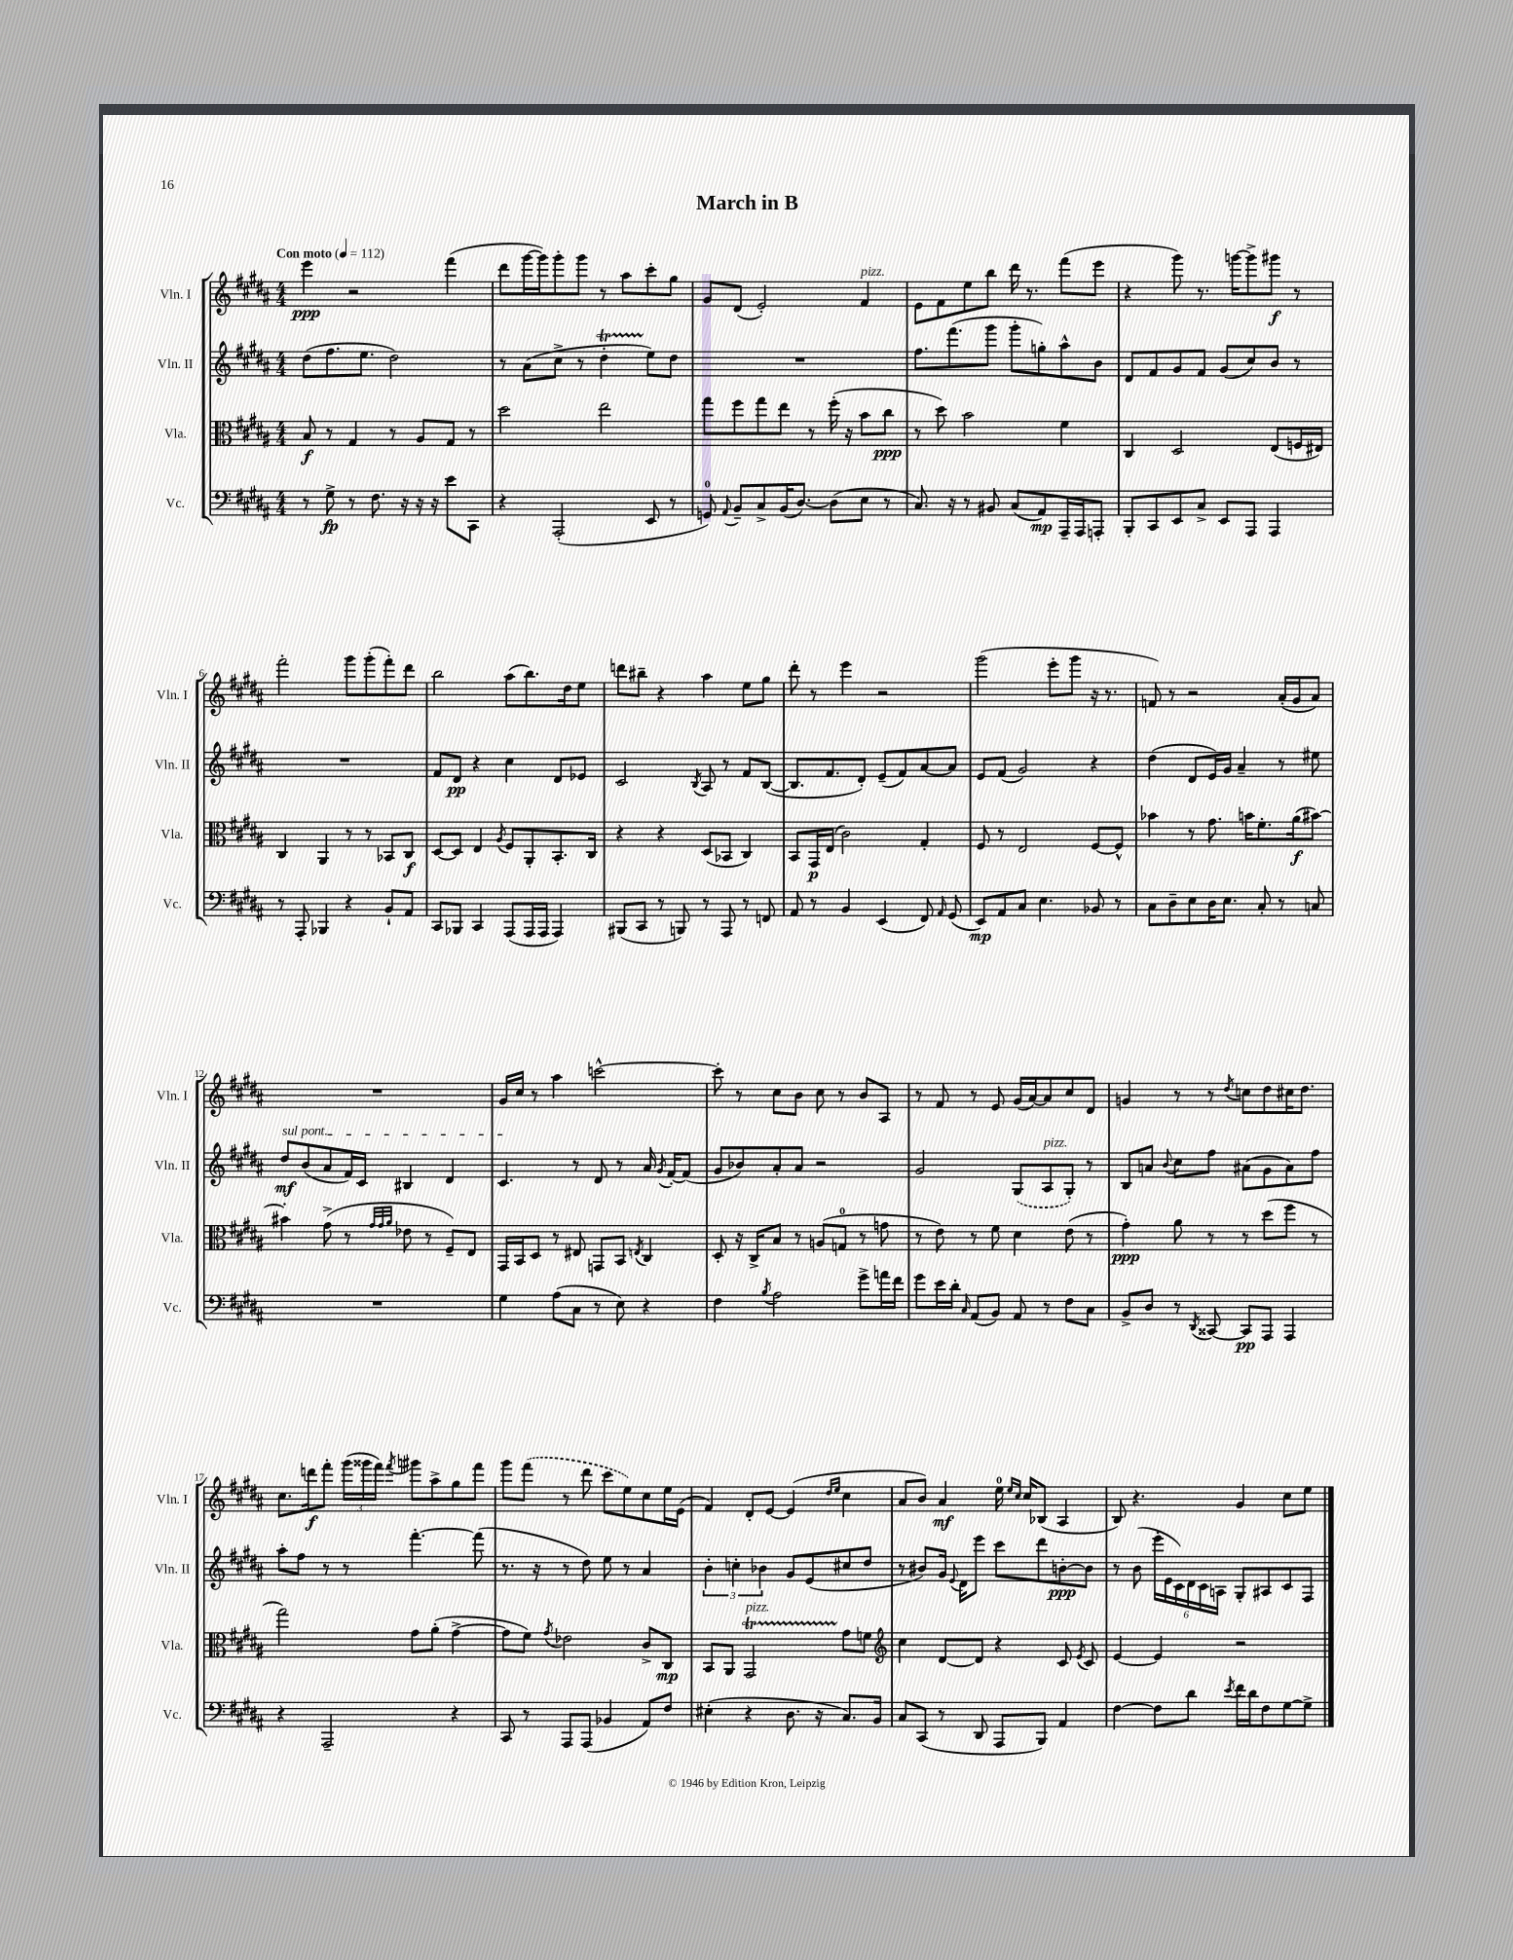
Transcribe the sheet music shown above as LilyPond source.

\header { title = "March in B" }
<<
\new StaffGroup <<
\new Staff = "s0" \with { instrumentName = "Vln. I" shortInstrumentName = "Vln. I" } {
    \clef treble \key b \major \numericTimeSignature \time 4/4 \tempo "Con moto" 4 = 112
    \autoBeamOff e'''4\ppp r2 fis'''4( |
    dis'''8[ gis'''16~ gis'''16) gis'''8-. gis'''8] r8 ais''8[ cis'''8-. gis''8] |
    gis'8[ dis'8]( e'2-.) fis'4^\markup { \italic "pizz." } |
    e'8[ fis'8 e''8 b''8] dis'''16 r8. fis'''8[( e'''8] |
    r4 gis'''8) r8. g'''16[~ g'''8-> gis'''8]\f r8 |
    fis'''2-. gis'''8[ gis'''8-.( fis'''8-.) dis'''8] |
    b''2 ais''8[( b''8.) dis''16 e''8] |
    d'''8[ bis''8]-- r4 ais''4 e''8[ gis''8] |
    dis'''8-. r8 e'''4 r2 |
    gis'''2( e'''8[-. gis'''8] r16 r8. |
    f'8) r8 r2 ais'16[-.( gis'16 ais'8]) |
    R1 |
    gis'16[ cis''16] r8 ais''4 c'''2~-^ |
    c'''8-. r8 cis''8[ b'8] cis''8 r8 b'8[ ais8] |
    r8 fis'8 r8 e'8 gis'16[( ais'16~) ais'8 cis''8 dis'8] |
    g'4 r8 r8 \acciaccatura { dis''8 } c''8[ dis''8 cis''16 dis''8.] |
    cis''8.[ d'''16\f fis'''8]-. \tuplet 3/2 { gis'''16[( gisis'''16 fis'''16]) } \acciaccatura { fis'''8 } gis'''8[ ais''8-> gis''8 fis'''8] |
    gis'''8[ \once \slurDashed fis'''8]( r8 dis'''8 cis'''8[ e''8) cis''8 e''16 e'16]( |
    fis'4) dis'8[-. e'8]~ e'4( \grace { dis''16[ e''16] } cis''4 |
    ais'8[ b'8]) ais'4\mf e''16-0 \grace { e''16[ cis''16] } cis''16[ bes8]( ais4 |
    b8) r4. gis'4 cis''8[ e''8] \bar "|." |
}
\new Staff = "s1" \with { instrumentName = "Vln. II" shortInstrumentName = "Vln. II" } {
    \clef treble \key b \major \numericTimeSignature \time 4/4
    \autoBeamOff dis''8[( fis''8. e''8.] dis''2) |
    r8 ais'8[( cis''8]-> r8 dis''4-.\startTrillSpan e''8[\stopTrillSpan) dis''8] |
    R1 |
    fis''8.[ fis'''8.( gis'''8] gis'''8[-. g''8-.) ais''8-^ b'8] |
    dis'8[ fis'8 gis'8 fis'8] gis'8[( cis''8) b'8] r8 |
    R1 |
    fis'8[ dis'8]\pp r4 cis''4 dis'8[ ees'8] |
    cis'2 \acciaccatura { b8 } ais8 r8 fis'8[ b8]~( |
    b8.[ fis'8. dis'8]-.) e'8[--( fis'8) ais'8~ ais'8] |
    e'8[ fis'8]( gis'2) r4 |
    dis''4( dis'8[ e'16) gis'16] ais'4-- r8 eis''8 |
    \once \override TextSpanner.bound-details.left.text = \markup { \italic "sul pont." } dis''8[\mf\startTextSpan b'8( ais'8 fis'16) cis'16] bis4 dis'4 |
    cis'4.\stopTextSpan r8 dis'8 r8 ais'16 \acciaccatura { gis'8 } fis'16[~-. fis'8]( |
    gis'8[ bes'8) ais'8-. ais'8] r2 |
    gis'2 \once \slurDashed gis8[( ais8^\markup { \italic "pizz." } gis8]-.) r8 |
    b8[ a'8] \appoggiatura { b'8 } cis''8[ fis''8] ais'8[( gis'8 ais'8) fis''8] |
    ais''8[-. fis''8] r8 r8 fis'''4.~-. fis'''8( |
    r8. r16 r8 dis''8) e''8 r8 ais'4 |
    \tuplet 3/2 { b'4-. c''4-. bes'4 } gis'8[ e'8( cis''8 dis''8] |
    r8 bis'8[) gis'16] \appoggiatura { e'8 } dis'16[ e'''8] cis'''8[ dis'''8 b'8~-.\ppp b'8] |
    r8 b'8( \tuplet 6/4 { e'''16[-. e'16 cis'16) dis'16 cis'16 a16] } gis8[-. ais8 cis'8 fis8] \bar "|." |
}
\new Staff = "s2" \with { instrumentName = "Vla." shortInstrumentName = "Vla." } {
    \clef alto \key b \major \numericTimeSignature \time 4/4
    \autoBeamOff b8\f r8 gis4 r8 ais8[ gis8] r8 |
    dis''2 e''2 |
    gis''8[ fis''8 gis''8 e''8] r8 fis''16-.( r16 b'8[ cis''8]\ppp |
    r8 dis''8) b'2 fis'4 |
    cis4 dis2 e8[( f16 eis16]) |
    cis4 ais,4 r8 r8 bes,8[ cis8]\f |
    dis8[~ dis8] e4 \acciaccatura { ais8 } fis8[ ais,8-. b,8.-. cis16] |
    r4 r4 dis8[( bes,8] cis4) |
    b,8[ gis,16\p e16]( cis'2) gis4-. |
    fis8 r8 e2 fis8[~ fis8]-^ |
    bes'4 r8 gis'8. b'16[ fis'8.-. ais'16\f( bis'8]~) |
    bis'4-. gis'8->( r8 \grace { gis'32[ gis'32 ais'32] } ees'8 r8 fis8[--) e8] |
    gis,16[ b,16 dis8] r8 eis8 g,8[ b,8] \acciaccatura { e8 } cis4 |
    dis8-. r16 cis16[-> b8] r8 a8[( g8]-0 r8 g'8 |
    r8 e'8) r8 fis'8 dis'4 e'8( r8 |
    gis'4-.\ppp) ais'8 r8 r8 dis''8[( fis''8] r8 |
    gis''2) gis'8[ ais'8]-.( gis'4~-> |
    gis'8[ fis'8]) \acciaccatura { gis'8 } ees'2 cis'8[-> cis8]\mp |
    b,8[ ais,8] gis,2\startTrillSpan^\markup { \italic "pizz." } gis'8[\stopTrillSpan f'8] |
    \clef treble cis''4 dis'8[~ dis'8] r4 cis'8 \acciaccatura { e'8 } cis'8 |
    e'4~ e'4 r2 \bar "|." |
}
\new Staff = "s3" \with { instrumentName = "Vc." shortInstrumentName = "Vc." } {
    \clef bass \key b \major \numericTimeSignature \time 4/4
    \autoBeamOff r8 gis8->\fp r8 fis8. r16 r16 r16 e'8[ cis,8] |
    r4 ais,,2-.( e,8 r8 |
    g,8-0) \appoggiatura { ais,8 } b,8[-- cis8-> b,16( dis8.]~) dis8[( e8] r8 |
    cis8.) r16 r8 bis,8 cis8[( ais,8\mp) ais,,16-- ais,,16 a,,8]-. |
    b,,8[-. cis,8 e,8 cis8]-> e,8[ ais,,8] ais,,4 |
    r8 ais,,8-. bes,,4 r4 b,8[-! ais,8] |
    cis,8[ bes,,8] cis,4 ais,,8[( ais,,16 ais,,16] ais,,4) |
    bis,,8[( cis,8] r8 b,,8) r8 ais,,8 r8 f,8 |
    ais,8 r8 b,4 e,4( fis,8) \grace { ais,16 } gis,8( |
    e,8[\mp) ais,8 cis8] e4. bes,8 r8 |
    cis8[ dis8-- e8 dis16 e8.] cis8-. r8 c8 |
    R1 |
    gis4 ais8[( cis8] r8 e8) r4 |
    fis4 \acciaccatura { b8 } ais2 gis'8[-> a'16 fis'16] |
    gis'8[ e'16 dis'16]-. \grace { cis16 } ais,8[( b,8]) ais,8 r8 fis8[ cis8] |
    b,8[-> dis8] r8 \acciaccatura { dis,8 } cisis,8~ cisis,8[\pp ais,,8] ais,,4 |
    r4 ais,,2-- r4 |
    cis,8 r8 ais,,8[ ais,,8]( bes,4 ais,8[) fis8] |
    eis4-.( r4 dis8. r16 cis8.[) b,16] |
    cis8[ cis,8]( r8 dis,8 ais,,8[ b,,8]) ais,4 |
    fis4~ fis8[ dis'8] \acciaccatura { e'8 } fis'16[ dis'16 fis8 gis8~ gis8]-> \bar "|." |
}
>>
>>
